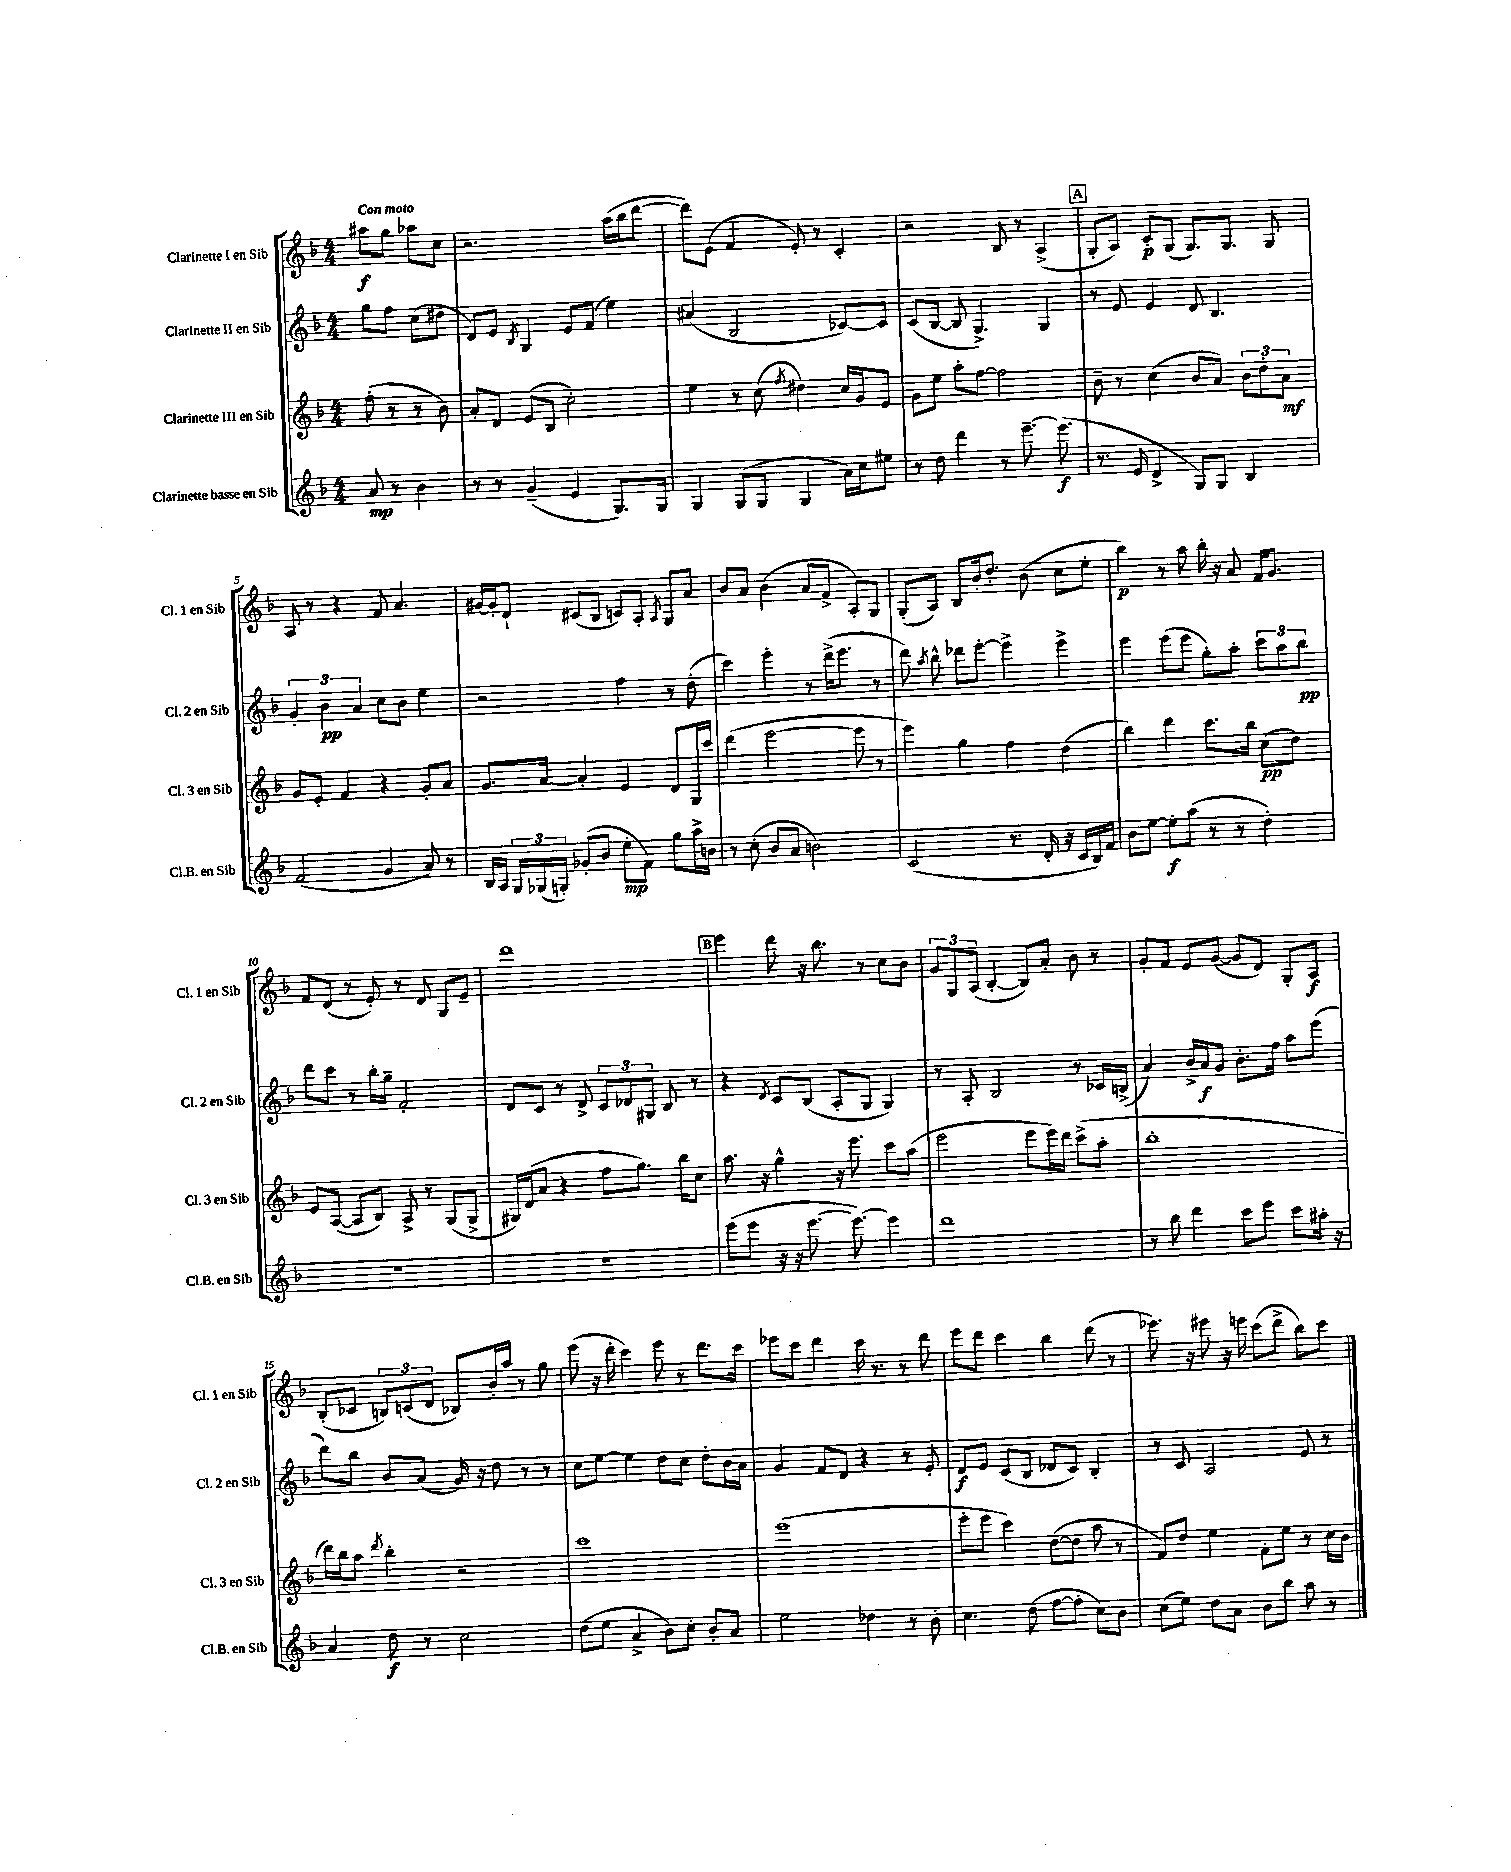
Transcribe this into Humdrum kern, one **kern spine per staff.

**kern	**kern	**kern	**kern
*staff4	*staff3	*staff2	*staff1
*clefG2	*clefG2	*clefG2	*clefG2
*k[b-]	*k[b-]	*k[b-]	*k[b-]
*M4/4	*M4/4	*M4/4	*M4/4
8a	(8ff'	8gg	8aa#
8r	8r	8ff	8gg
4b-	8r	(8cc	8aa-
.	8b-)	8dd#	8cc
=	=	=	=
8r	8a'	8d)	2.r
8r	8d	8e	.
.	.	8qB-	.
(4g~	(8e	4G	.
.	8B-	.	.
4e	2cc')	8e	.
.	.	(8f	.
8.G)	.	4ee)	(16aa
.	.	.	16bb-
.	.	.	[8ddd
16G	.	.	.
=	=	=	=
4G	4ee	(4a#	8ddd])
.	.	.	(8e
(8G	8r	2B-	4f
8G	(8cc	.	.
.	8qff	.	.
4G	4dd#)	.	8e')
.	.	.	8r
16a)	16cc	[8c-)	4c'
16cc	16g	.	.
8ee#	8e	8c-]	.
=	=	=	=
8r	8g	(8c	2r
8dd	8ee	[8B-	.
4ddd	8aa'	8B-]	.
.	[8ff	4.G^)	.
8r	2ff]	.	8B-
[8.eee~	.	.	8r
.	.	4G	(4A^
(8.eee]	.	.	.
=	=	=	=
8.r	8b-~	8r	8G'
.	8r	8e	8A)
16e	.	.	.
4d^	(4cc	4e	8c'
.	.	.	(8G
8G)	8b-	8d	8.G)
8G	8a)	4.B-	.
.	.	.	8.G
4B-	12b-	.	.
.	12dd'	.	.
.	.	.	8G
.	12a	.	.
=	=	=	=
(2f	8g	6g'	8A
.	8e'	.	8r
.	.	6b-	.
.	4f	.	4r
.	.	6a	.
4g	4r	8cc	8f
.	.	8b-	4.a
8a)	8g'	4ee	.
8r	8a	.	.
=	=	=	=
16B-	8.g	2r	[16g#
16A	.	.	16g#']
24G	.	.	8d`
(24G-	.	.	.
.	[16a	.	.
24G')	.	.	.
(8g-'	4a']	.	(8c#
8b-	.	.	8B-
8ee'	4e	4ff	8c)
8f)	.	.	8A'
.	.	.	8qA
8gg	8d	8r	8G
16aa^	16G	(8dd'	8a
16b	16ccc	.	.
=	=	=	=
8r	(4ddd	4ccc)	8b-
(8cc'	.	.	8a
8b-	[2eee	4eee'	(4b-
8a	.	.	.
2b)	.	8r	8a
.	.	(16ddd^	8f^
.	.	8.eee	.
.	8eee]	.	8A')
.	8r	8r	8G
=	=	=	=
(2c	4eee)	8ddd)	(8G'
.	.	8qaa	.
.	.	8bb-^^	8A)
.	4gg	8ddd-	8B-
.	.	[8eee'	16b-'
.	.	.	8.dd'
8.r	4ff	4eee^]	.
.	.	.	(8b-
16d'	.	.	.
16r	(4dd	4eee^	8cc
16c	.	.	.
16B-)	.	.	8ee'
16f	.	.	.
=	=	=	=
8b-	4bb-)	4eee	4bb-)
[8ee	.	.	.
8ee']	4ddd	(8eee	8r
(8aa	.	8eee	8aa
8r	8.ccc	8gg')	16bb-'
.	.	.	16r
8r	.	8aa'	8a
.	16bb-	.	.
4dd')	(8cc	12ccc	16f
.	.	.	8.g
.	.	12aa	.
.	8dd)	.	.
.	.	12bb-	.
=	=	=	=
1r	8e	8ddd	8f
.	([8A	8ccc	(8d
.	8A]	8r	8r
.	8B-)	16bb-'	8e')
.	.	16gg~	.
.	8A^	2f'	8r
.	8r	.	8d
.	(8G	.	8G
.	8G^	.	8e~
=	=	=	=
1r	16G#)	8d	1ddd
.	(16d	.	.
.	8a	8c	.
.	4r	8r	.
.	.	8d^	.
.	8ff	12c	.
.	.	12d-	.
.	8.gg)	.	.
.	.	12G#	.
.	.	8B-	.
.	16bb-	.	.
.	8cc	8r	.
=	=	=	=
(8eee	8.aa	4r	4eee
8eee	.	.	.
.	16r	.	.
.	.	8qd	.
16r	4gg^^	8c	8ddd
16r	.	.	.
[8.eee	.	(8B-	16r
.	.	.	8.bb-
.	16r	8A'	.
8.eee_)	8.eee	.	.
.	.	8G	8r
4eee]	8ccc	4G)	8cc
.	(8aa	.	8b-
=	=	=	=
1ddd	2eee	8r	12g
.	.	.	12G
.	.	8A'	.
.	.	.	(12A
.	.	2B-	[4B-'
.	8eee	.	8B-])
.	16eee)	.	8a'
.	16ddd	.	.
.	(8ccc^	8r	8b-
.	8aa'	16c-	8r
.	.	(16B^	.
=	=	=	=
8r	1bb-'	4a)	8g'
8bb-	.	.	8f
4ddd	.	16b-^	8e
.	.	16a	.
.	.	8g	([8g
8ccc	.	8.b-'	8g]
8eee	.	.	8d)
.	.	16ff	.
8ccc	.	8aa	8G'
16aa#'	.	(8eee	8A
16r	.	.	.
=	=	=	=
4a	16ddd)	8ddd)	(8B-'
.	16bb-	.	.
.	8aa	8bb-	8c-
.	8qddd	.	.
8dd	4bb-'	8b-	12B)
.	.	.	(12c
8r	.	(8a	.
.	.	.	12d
2cc	2r	16g)	8B-)
.	.	16r	.
.	.	8dd	16b-'
.	.	.	16aa
.	.	8r	8r
.	.	8r	8gg
=	=	=	=
(8dd	1ccc	8cc	(8eee
8ee	.	[8ee	16r
.	.	.	16ddd'
4a^	.	4ee]	4ccc)
8b-)	.	8dd	8eee
8cc'	.	8cc	8r
8b-'	.	8dd'	8.ddd
8a	.	16b-	.
.	.	16a	16ccc
=	=	=	=
2ee	(1eee	4g	8eee-
.	.	.	8ccc
.	.	8f	4ddd
.	.	8d	.
4dd-	.	4r	16ccc
.	.	.	8.r
8r	.	8r	8r
8b-'	.	8e'	8ddd
=	=	=	=
4.cc	8eee'	8d	8eee
.	8eee	8e	8ddd
.	4ccc)	(8c	4ccc
(8dd	.	8B-	.
[8ff	([8dd	8d-	4bb-
8ff']	8dd]	8c)	.
8cc)	8aa	4B-'	(8ddd
8b-	8r	.	8r
=	=	=	=
(8cc	8f)	8r	8.eee-)
8ee)	8dd	8c	.
.	.	.	16r
8dd	4ee	2A	8eee#
8a	.	.	16r
.	.	.	16eee
8b-	8f'	.	(8ccc
8bb-	8ee	.	8ddd^
8aa	8r	8e	8bb-)
8r	16cc	8r	8ccc
.	16b-	.	.
==	==	==	==
*-	*-	*-	*-
